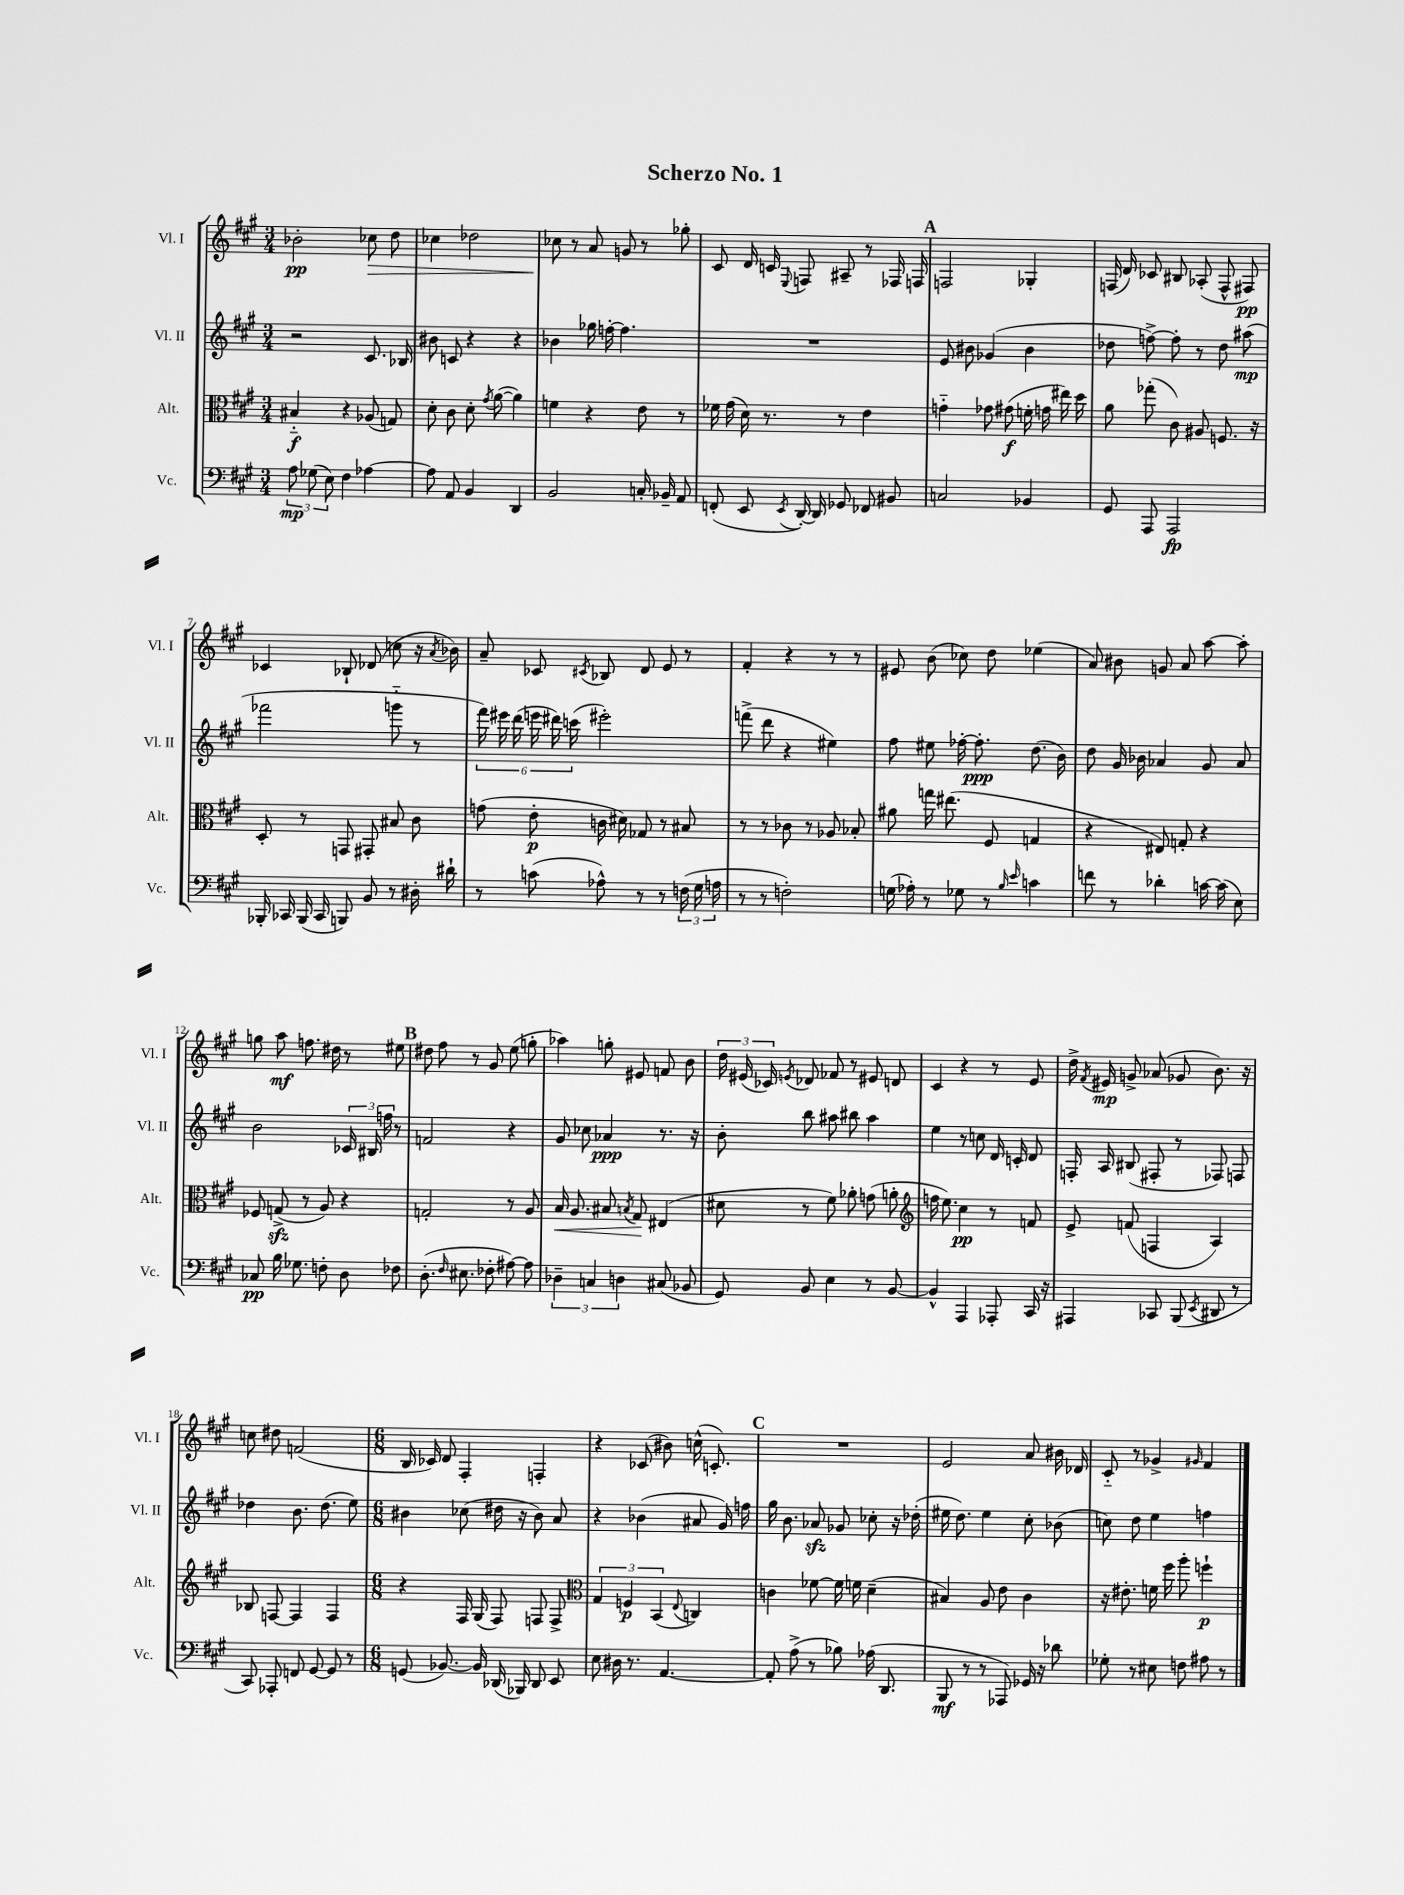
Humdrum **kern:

**kern	**kern	**kern	**kern
*staff4	*staff3	*staff2	*staff1
*clefF4	*clefC3	*clefG2	*clefG2
*k[f#c#g#]	*k[f#c#g#]	*k[f#c#g#]	*k[f#c#g#]
*M3/4	*M3/4	*M3/4	*M3/4
12A	4B#'~	2r	2b-'
(12G-	.	.	.
12E)	.	.	.
4F#	4r	.	.
[4A-	(8A-	8.c#	8cc-
.	8G)	.	8dd
.	.	16B-	.
=	=	=	=
8A-]	8d'	8b#	4cc-
8AA	8c#	8c	.
4BB	8d'	4r	2dd-
.	8qg#	.	.
.	([8a	.	.
4DD	4a])	4r	.
=	=	=	=
2BB	4f	4b-	8cc-
.	.	.	8r
.	4r	16gg-	8a
.	.	[16ff'	.
.	.	4.ff]	8g
16C'	8e	.	8r
16BB-~	.	.	.
8AA	8r	.	8gg-'
=	=	=	=
(8FF'	16f-	2.r	8c#
.	(16g#	.	.
8EE	16d)	.	16d
.	8.r	.	16c
8qEE	.	.	8qqE
[16DD')	.	.	8F
16DD]	.	.	.
8GG-	8r	.	8A#~
8FF-	4e	.	8r
8BB#	.	.	16F-
.	.	.	16F
=	=	=	=
2C	4g'~	8e	2F
.	.	8b#	.
.	8g-	(4g-	.
.	(8g#	.	.
4BB-	16f'	4b#	4G-'
.	16g	.	.
.	16ee#)	.	.
.	16dd	.	.
=	=	=	=
8GG#	8a	8dd-	(16F
.	.	.	16d)
8AAA	(8gg-'	[8ff^)	8c-
2AAA	8c#)	8ff']	8B#
.	8A#	8r	(8A-'
.	8.F	8dd-	8F^^
.	.	(8aa#	8F#)
.	16r	.	.
=	=	=	=
16BBB-'	8D'	2fff-	4c-
16CC-	.	.	.
(16BBB-	8r	.	.
16CC-	.	.	.
8BBB)	8GG	.	8B-`
8BB	8GG#'	.	(8d-
8r	8B#	8ggg'~	8cc
16D#'	8c#	8r	16r
.	.	.	8qa
16d#`	.	.	16b-)
=	=	=	=
8r	(8g	24fff#)	8a~
.	.	24eee#	.
.	.	(24ddd	.
(8c	8e'	24eee	8c-
.	.	24ddd#)	.
.	.	(24ccc	.
.	.	.	8qc#
8A-^^)	16c	2eee#')	8B-
.	16d#)	.	.
8r	8G-	.	8d
8r	8r	.	8e
(24F	8B#	.	8r
24G#	.	.	.
24A	.	.	.
=	=	=	=
8r	8r	(8fff^	4f#'
8r	8r	8ddd	.
2F')	8c-	4r	4r
.	8r	.	.
.	8A-	4ee#)	8r
.	8B-'	.	8r
=	=	=	=
(16G	8a#	8ff#	8e#
16A-')	.	.	.
8r	16gg	8ee#	(8b
.	(8.ee#	.	.
8G-	.	[16ff-'	8cc-)
.	.	8.ff-']	.
8r	8F#	.	8dd
16qqB	.	.	.
16qqe	.	.	.
4c	4G	(8.dd	(4ee-
.	.	16b)	.
=	=	=	=
8f	4r	8dd	8a)
8r	.	16g#	8b#
.	.	16b-	.
4d-'	8E#)	4a-	8g
.	8G'	.	8a
[16c	4r	8g#	[8aa
(16c]	.	.	.
8E)	.	8a-	8aa']
=	=	=	=
8C-	8F-	2b	8gg
16B	(8G^	.	8aa
8.G-	.	.	.
.	8r	.	8.ff
8F'	8A)	.	.
.	.	.	16dd#
8D	4r	24c-	8r
.	.	24B#	.
.	.	24ff	.
8F-	.	8r	8ee#
=	=	=	=
(8.D'	2G'	2f	8dd#
.	.	.	8ff#
16qqF#	.	.	.
8.E#	.	.	.
.	.	.	8r
8F-'	.	.	8g#
[8A#)	8r	4r	(8ee
8A#]	8A	.	8gg'
=	=	=	=
6D-~	16B	8g#	4aa-)
.	8.A	.	.
.	.	8cc-	.
6C	.	.	.
.	8B#	4a-	8gg'
6D	.	.	.
.	8qB	.	.
.	8G#	.	8e#
(8C#	(4E#	8.r	8f
8BB-	.	.	8b
.	.	16r	.
=	=	=	=
8GG#)	8d#	8b'	24dd
.	.	.	(24e#
.	.	.	24c-)
.	.	.	8qe
8BB	8r	8bb	8d-
4E	8f#)	8aa#	8f-
.	8a-'	8bb#	8r
8r	(8g	4aa#	8e#
[8BB	8a'	.	8d
=	=	=	=
*	*clefG2	*	*
4BB^^]	16ff	4ee	4c#
.	8.ee)	.	.
4AAA	4cc#	8r	4r
.	.	8cc	.
8AAA-'	8r	16d	8r
.	.	16c'	.
16CC#	8f	8d	8e
16r	.	.	.
=	=	=	=
4AAA#	8e^	16F'	16dd^
.	.	.	8qf#
.	.	16A	16e#
.	(8f	(8B#	8g^
8CC-	4F	8F#'	(8a-
(8BBB	.	8r	8g-
8qEE	.	.	.
8DD#	4A)	8F-)	8.b)
8r	.	8F	.
.	.	.	16r
=	=	=	=
8CC#)	8B-	4dd-	8cc
8AAA-'	[8F	.	8dd#
8FF	4F]	8.b	(2f
[8GG#	.	.	.
.	.	(8.dd-	.
8GG#]	4F	.	.
8r	.	8ee)	.
=	=	=	=
*M6/8	*M6/8	*M6/8	*M6/8
(8GG	4r	4b#	16B
.	.	.	16c-)
[8.BB-)	.	.	8d
.	16F#	(8cc-	4F#'
16BB-]	(16G#	.	.
(16DD-	8F#)	16dd#	.
16BBB-)	.	16r	.
8DD-	8F	8b#)	4F'
8EE	8F^	8a	.
=	=	=	=
*	*clefC3	*	*
8E	6G#	4r	4r
16D#	.	.	.
.	6F	.	.
8.r	.	.	.
.	.	(4b-	(8c-
.	(6BB	.	.
[4.AA	.	.	8b#)
.	8qqE	.	.
.	4C)	8a#	(16cc^^
.	.	.	8.c')
.	.	16g#)	.
.	.	16ff	.
=	=	=	=
8AA']	4c	16gg#	2.r
.	.	8.b	.
(8A^	.	.	.
8r	[8f-	8a-	.
8B-)	16f-]	8g-	.
.	16f	.	.
(16A-	(4d~	8cc-'	.
8.DD	.	.	.
.	.	16r	.
.	.	(16dd-'	.
=	=	=	=
8BBB	4B#)	16ee#	2e
.	.	8.dd)	.
8r	.	.	.
8r	8A	4ee#	.
8AAA-)	8e	.	.
16GG-	4c#	8cc#'	8a
16r	.	.	.
8d-	.	(8b-	16b#
.	.	.	16d-
=	=	=	=
8G-'	16r	8cc)	8c#'~
.	8.e#'	.	.
8r	.	8dd	8r
8E#	16f	4ee	4g-^
.	16ff#	.	.
8F	8aa'	.	.
.	.	.	16qqg#
8A#	4ff`	4ff	4f#
8r	.	.	.
==	==	==	==
*-	*-	*-	*-
